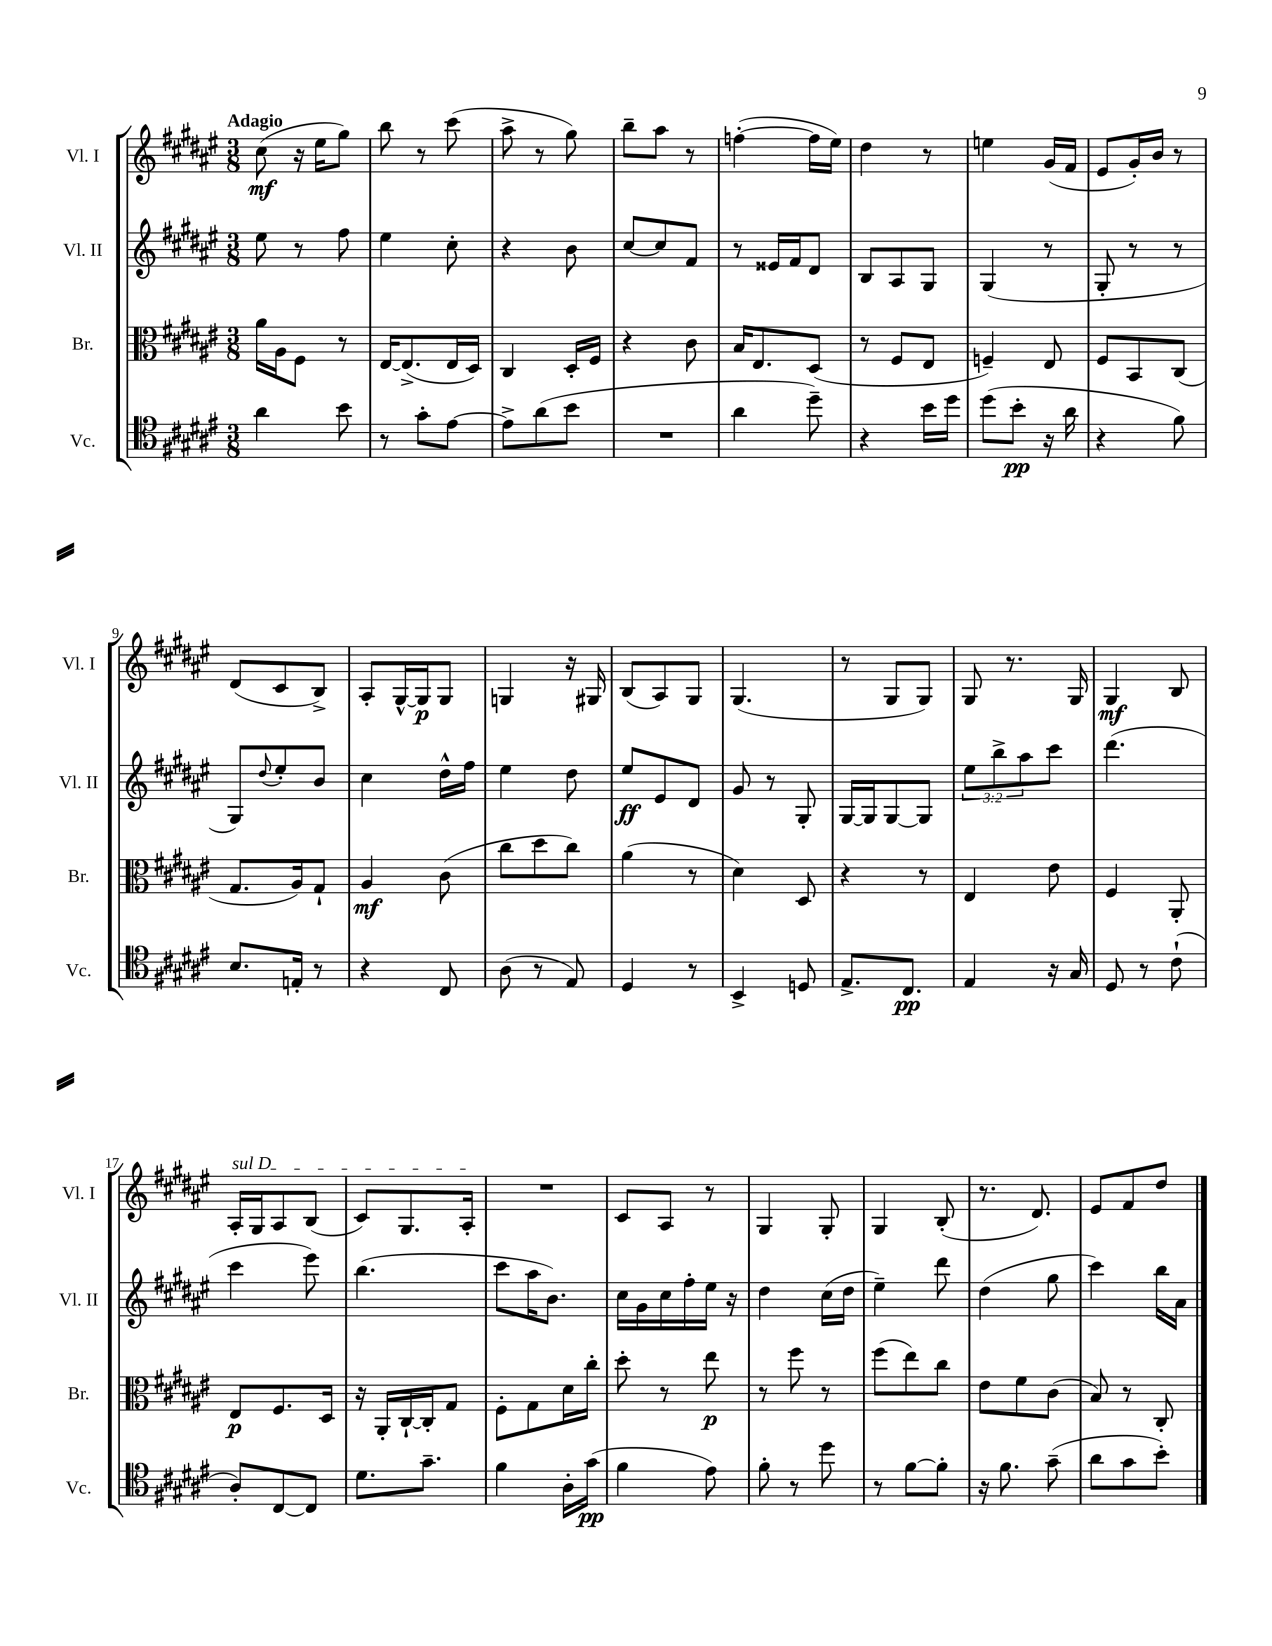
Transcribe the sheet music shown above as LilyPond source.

<<
\new StaffGroup <<
\new Staff = "s0" \with { instrumentName = "Vl. I" shortInstrumentName = "Vl. I" } {
    \clef treble \key fis \major \numericTimeSignature \time 3/8 \tempo "Adagio"
    cis''8\mf( r16 eis''16 gis''8) |
    b''8 r8 cis'''8( |
    ais''8-> r8 gis''8) |
    b''8-- ais''8 r8 |
    f''4~-.( f''16 eis''16) |
    dis''4 r8 |
    e''4 gis'16( fis'16 |
    eis'8 gis'16-.) b'16 r8 |
    dis'8( cis'8 b8->) |
    ais8-. gis16~-^ gis16\p gis8 |
    g4 r16 gis16 |
    b8( ais8) gis8 |
    gis4.( |
    r8 gis8 gis8) |
    gis8 r8. gis16 |
    gis4\mf b8 |
    \once \override TextSpanner.bound-details.left.text = \markup { \italic "sul D" } ais16-.\startTextSpan gis16 ais8 b8( |
    cis'8) gis8. ais16-.\stopTextSpan |
    R4. |
    cis'8 ais8 r8 |
    gis4 gis8-. |
    gis4 b8-.( |
    r8. dis'8.) |
    eis'8 fis'8 dis''8 \bar "|." |
}
\new Staff = "s1" \with { instrumentName = "Vl. II" shortInstrumentName = "Vl. II" } {
    \clef treble \key fis \major \numericTimeSignature \time 3/8 \override Staff.TupletNumber.text = #tuplet-number::calc-fraction-text
    eis''8 r8 fis''8 |
    eis''4 cis''8-. |
    r4 b'8 |
    cis''8~ cis''8 fis'8 |
    r8 eisis'16 fis'16 dis'8 |
    b8 ais8 gis8 |
    gis4( r8 |
    gis8-. r8 r8 |
    gis8) \appoggiatura { dis''8 } eis''8-. b'8 |
    cis''4 dis''16-^ fis''16 |
    eis''4 dis''8 |
    eis''8\ff eis'8 dis'8 |
    gis'8 r8 gis8-. |
    gis16~ gis16 gis8~ gis8 |
    \tuplet 3/2 { eis''8 b''8-> ais''8 } cis'''8 |
    dis'''4.( |
    cis'''4 eis'''8) |
    b''4.( |
    cis'''8 ais''16 b'8.) |
    cis''16 gis'16 cis''16 fis''16-. eis''16 r16 |
    dis''4 cis''16( dis''16 |
    eis''4--) dis'''8 |
    dis''4( gis''8 |
    cis'''4) b''16 ais'16 \bar "|." |
}
\new Staff = "s2" \with { instrumentName = "Br." shortInstrumentName = "Br." } {
    \clef alto \key fis \major \numericTimeSignature \time 3/8
    ais'16 ais16 fis8 r8 |
    eis16~ eis8.->( eis16 dis16) |
    cis4 dis16-. fis16 |
    r4 cis'8 |
    b16 eis8. dis8( |
    r8 fis8 eis8 |
    f4--) eis8 |
    fis8 b,8 cis8( |
    gis8. ais16) gis8-! |
    ais4\mf cis'8( |
    cis''8 dis''8 cis''8) |
    ais'4( r8 |
    dis'4) dis8 |
    r4 r8 |
    eis4 eis'8 |
    fis4 ais,8-. |
    eis8\p fis8. dis16 |
    r16 ais,16-. cis16~-! cis16-. gis8 |
    fis8-. gis8 dis'16 cis''16-. |
    dis''8-. r8 eis''8\p |
    r8 fis''8 r8 |
    fis''8( eis''8) cis''8 |
    eis'8 fis'8 cis'8( |
    b8) r8 cis8-. \bar "|." |
}
\new Staff = "s3" \with { instrumentName = "Vc." shortInstrumentName = "Vc." } {
    \clef tenor \key fis \major \numericTimeSignature \time 3/8
    ais'4 b'8 |
    r8 gis'8-. eis'8~ |
    eis'8-> ais'8( b'8 |
    R4. |
    ais'4 dis''8--) |
    r4 b'16 dis''16 |
    dis''8( b'8-.\pp r16 ais'16 |
    r4 fis'8) |
    b8. e16-. r8 |
    r4 cis8 |
    ais8( r8 eis8) |
    dis4 r8 |
    b,4-> d8 |
    eis8.-> cis8.\pp |
    eis4 r16 gis16 |
    dis8 r8 cis'8-!( |
    ais8-.) cis8~ cis8 |
    dis'8. gis'8.-- |
    fis'4 ais16-. gis'16\pp( |
    fis'4 eis'8) |
    fis'8-. r8 dis''8 |
    r8 fis'8~ fis'8-. |
    r16 fis'8. gis'8--( |
    ais'8 gis'8 b'8-.) \bar "|." |
}
>>
>>
